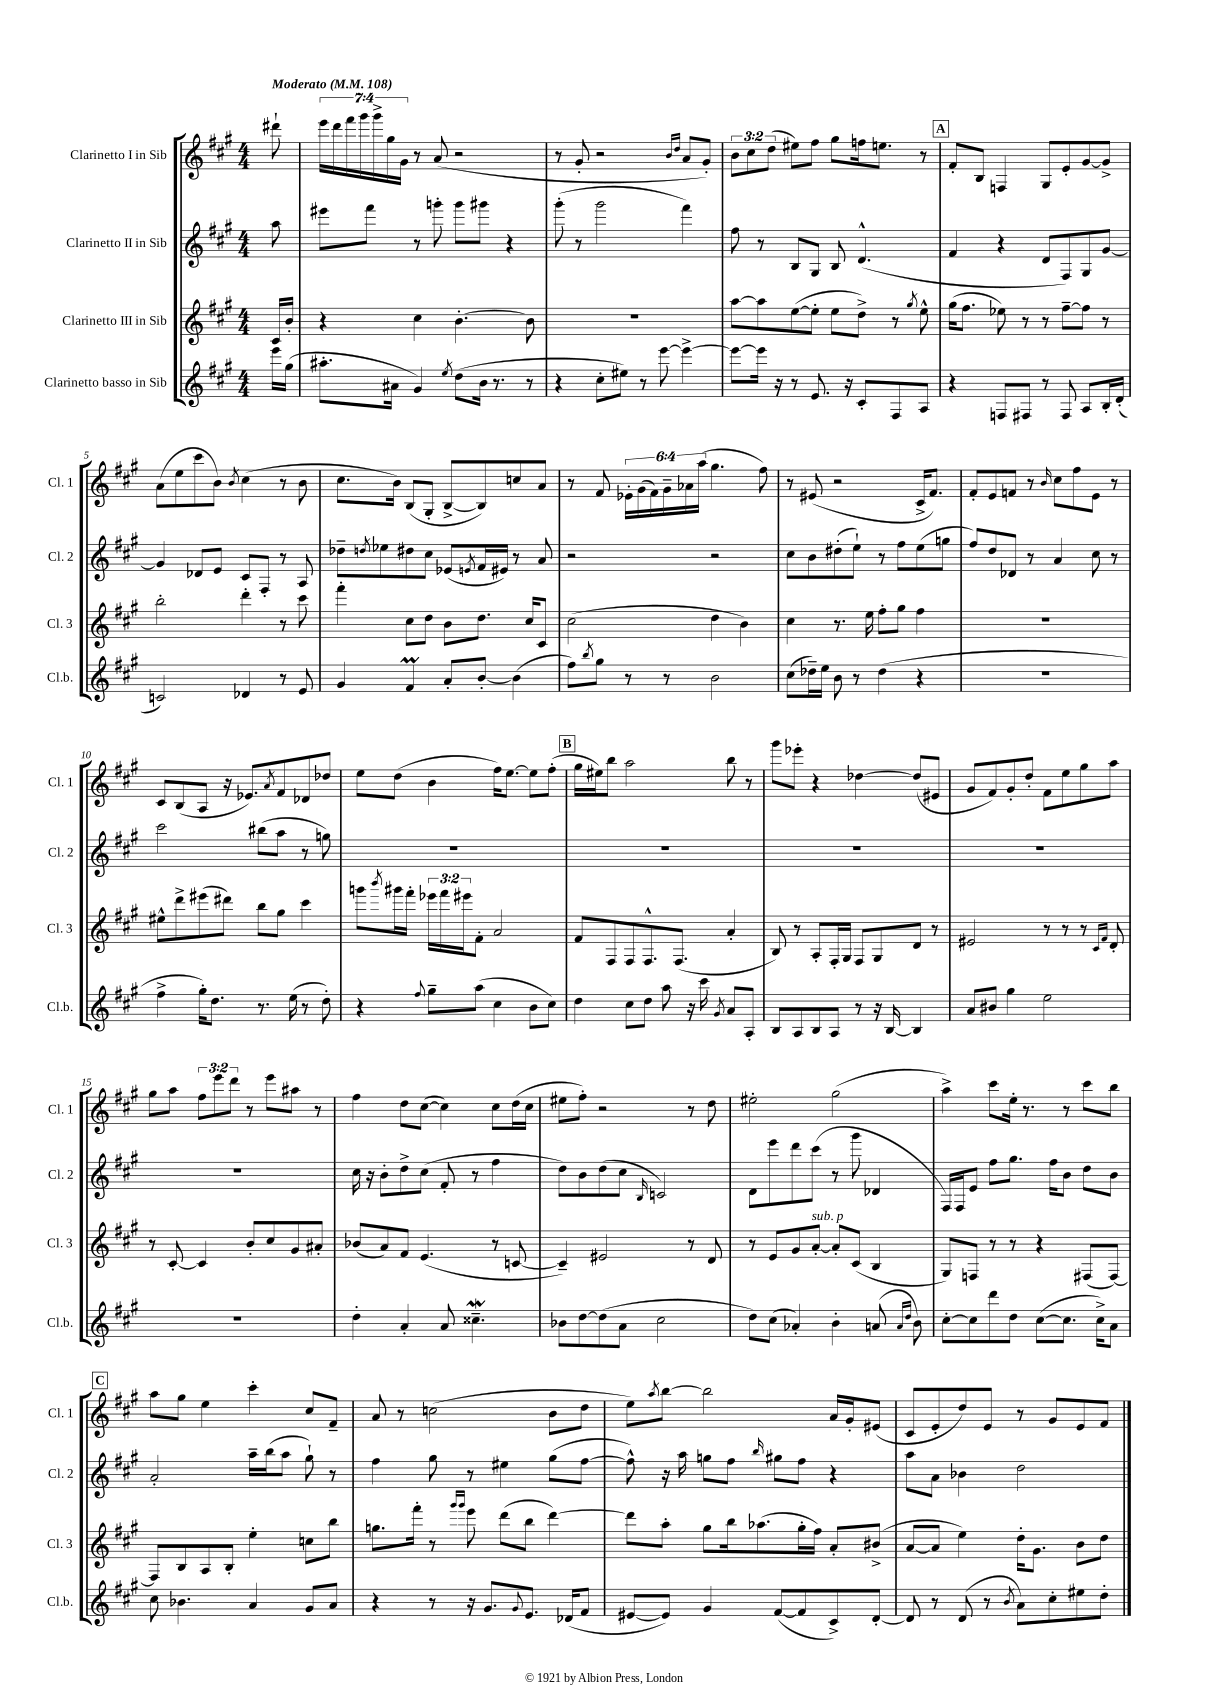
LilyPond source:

<<
\new StaffGroup <<
\new Staff = "s0" \with { instrumentName = "Clarinetto I in Sib" shortInstrumentName = "Cl. 1" } {
    \clef treble \key a \major \numericTimeSignature \time 4/4 \override Staff.TupletNumber.text = #tuplet-number::calc-fraction-text \partial 8 \tempo "Moderato" 4 = 108
    dis'''8-! |
    \tuplet 7/4 { e'''16 d'''16 fis'''16 gis'''16 gis'''16-> gis''16 gis'16 } r8 a'8( r2 |
    r8 gis'8-. r2 \grace { b'16 d''16 } a'8 gis'8-.) |
    \tuplet 3/2 { b'8 cis''8 d''8( } eis''8) fis''8 gis''8 f''16 e''8. r8 |
    \mark \markup { \box "A" } fis'8-. b8 f4 gis8 e'8-. gis'8~ gis'8-> |
    a'8( e''8 cis'''8 b'8) \acciaccatura { b'8 } cis''4( r8 b'8 |
    cis''8. b'16) b8( gis8-. b8~-> b8) c''8 a'8 |
    r8 fis'8 \tuplet 6/4 { ees'16-. gis'16( fis'16) gis'16-- aes'16 a''16( } gis''4. fis''8) |
    r8 eis'8( r2 cis'16-> fis'8.) |
    fis'8-. e'8 f'8 r8 \grace { b'16 } cis''8 fis''8 e'8 r8 |
    cis'8 b8( a8 r16 ees'8.) \acciaccatura { a'8 } fis'8 des'8 des''8 |
    e''8 d''8( b'4 fis''16) e''8.~ e''8 fis''8-.( |
    \mark \markup { \box "B" } gis''16 eis''16) b''8 a''2 b''8 r8 |
    gis'''8 ees'''8-. r4 des''4~ des''8( eis'8 |
    gis'8 fis'8) gis'8-. d''8-. fis'8 e''8 gis''8 a''8 |
    gis''8 a''8 \tuplet 3/2 { fis''8 e'''8 d'''8 } r8 e'''8 ais''8 r8 |
    fis''4 d''8 cis''8~( cis''4) cis''8 d''16( cis''16 |
    eis''8 fis''8-.) r2 r8 d''8 |
    eis''2-. gis''2( |
    a''4->) cis'''8 e''16-. r8. r8 cis'''8 b''8 |
    \mark \markup { \box "C" } a''8 gis''8 e''4 cis'''4-. cis''8 fis'8-- |
    a'8 r8 c''2( b'8 d''8 |
    e''8) \acciaccatura { a''8 } b''8~ b''2 a'16 gis'16-. eis'8( |
    cis'8 e'8-. d''8) e'8 r8 gis'8 e'8 fis'8 \bar "|." |
}
\new Staff = "s1" \with { instrumentName = "Clarinetto II in Sib" shortInstrumentName = "Cl. 2" } {
    \clef treble \key a \major \numericTimeSignature \time 4/4 \partial 8
    a''8 |
    eis'''8 fis'''8 r8 g'''8-. g'''8 gis'''8 r4 |
    gis'''8-.( r8 gis'''2 fis'''4) |
    fis''8 r8 b8 gis8 b8 d'4.-^( |
    \mark \markup { \box "A" } fis'4 r4 d'8 fis8) gis8 gis'8~ |
    gis'4 des'8 e'8 cis'8 fis8-. r8 a8 |
    des''8-- \acciaccatura { d''8 } ees''8 dis''8 cis''8 ees'8( \acciaccatura { e'8 } fis'16 eis'16) r8 a'8 |
    r2 r2 |
    cis''8 b'8 dis''8-.( e''8-!) r8 fis''8 e''8( g''8 |
    fis''8) d''8 des'8 r8 a'4 cis''8 r8 |
    cis'''2 bis''8( a''8 r8 g''8) |
    R1 |
    \mark \markup { \box "B" } R1 |
    R1 |
    R1 |
    R1 |
    cis''16 r16 b'8-. d''8-> cis''8( fis'8-. r8 fis''4 |
    d''8) b'8 d''8( cis''8 \grace { b16 } c'2) |
    d'8 e'''8 d'''8 cis'''8( r8 gis'''8 des'4 |
    fis16) fis16 e'8 fis''8 gis''8. fis''16 b'8 d''8 b'8 |
    \mark \markup { \box "C" } a'2-. a''16-- b''16( a''8 gis''8-!) r8 |
    fis''4 gis''8 r8 eis''4 gis''8( fis''8~ |
    fis''8-^) r16 a''16 g''8 fis''8 \grace { b''16 } gis''8 fis''8 r4 |
    a''8 a'8 bes'4 d''2 \bar "|." |
}
\new Staff = "s2" \with { instrumentName = "Clarinetto III in Sib" shortInstrumentName = "Cl. 3" } {
    \clef treble \key a \major \numericTimeSignature \time 4/4 \override Staff.TupletNumber.text = #tuplet-number::calc-fraction-text \partial 8
    cis'16 b'16-. |
    r4 cis''4 b'4.~-. b'8 |
    R1 |
    a''8~ a''8 e''8~( e''8-. e''8 d''8->) r8 \acciaccatura { gis''8 } e''8-^ |
    \mark \markup { \box "A" } gis''16( fis''8. ees''8) r8 r8 fis''8~-- fis''8 r8 |
    b''2-. d'''4-. r8 cis'''8 |
    fis'''4-. cis''8 d''8 b'8 d''8. cis''16 cis'8 |
    cis''2( d''4 b'4) |
    cis''4 r8. e''16 fis''8-. gis''8 fis''4 |
    R1 |
    eis''8-^ d'''8-> eis'''8( dis'''8) b''8 gis''8 cis'''4 |
    g'''8 \acciaccatura { b'''8 } gis'''16 fis'''16-. \tuplet 3/2 { ees'''16 fis'''16 eis'''16 } fis'8-. a'2 |
    \mark \markup { \box "B" } fis'8 fis8 fis8 fis8.-^ fis8.( a'4-. |
    b8) r8 a8-. fis16-. gis16 fis8 gis8 d'8 r8 |
    eis'2 r8 r8 r8 \grace { cis'16 fis'16 } d'8-. |
    r8 cis'8~-. cis'4 b'8-. cis''8 gis'8 ais'8-. |
    bes'8( a'8) fis'8 e'4.( r8 c'8~ |
    c'4--) eis'2 r8 d'8 |
    r8 e'8 gis'8 a'8~-.^\markup { \italic "sub. p" } a'8-. cis'8( b4 |
    gis8) f8 r8 r8 r4 fis8( fis8~) |
    \mark \markup { \box "C" } fis8 b8 a8 b8-. e''4-. c''8 b''8 |
    g''8. fis'''16-. r8 \grace { gis'''16 gis'''16 } e'''8 d'''8( b''8 d'''4~) |
    d'''8 a''8-. gis''8 b''16 aes''8.( gis''16-. fis''16) a'8-. bis'8->( |
    a'8~ a'8 e''4) d''16-. gis'8. b'8 d''8 \bar "|." |
}
\new Staff = "s3" \with { instrumentName = "Clarinetto basso in Sib" shortInstrumentName = "Cl.b." } {
    \clef treble \key a \major \numericTimeSignature \time 4/4 \partial 8
    e'''16 gis''16( |
    ais''8.-. ais'16 gis'4) \acciaccatura { e''8 } d''8( b'16 r8. r8 |
    r4 cis''8-. eis''8) r8 e'''8~ e'''4~-> |
    e'''8~ e'''16 r16 r8 e'8. r16 cis'8-. fis8 a8 |
    \mark \markup { \box "A" } r4 f8 fis8 r8 fis8 a8 b16-. d'16-.( |
    c'2) des'4 r8 e'8 |
    gis'4 fis'4\prall a'8-. b'8~-. b'4( |
    fis''8) \acciaccatura { b''8 } gis''8 r8 r8 b'2 |
    cis''8( des''16--) e''16 b'8 r8 des''4( r4 |
    R1 |
    fis''4-> gis''16-.) d''8. r8. e''16( r8 d''8-.) |
    r4 \appoggiatura { fis''8 } gis''8-- a''8( cis''4 b'8 cis''8) |
    \mark \markup { \box "B" } d''4 cis''8 d''8 a''8 r16 cis'''16 \acciaccatura { gis'8 } a'8 a8-. |
    b8 a8 b8 a8 r8 r16 b16~ b4 |
    a'8 bis'8 gis''4 e''2 |
    R1 |
    d''4-. a'4-. a'8 cisis''4.--\mordent |
    bes'8 d''8~ d''8( a'8 cis''2 |
    d''8) cis''8( aes'4-.) b'4-. a'8( \grace { a'16 d''16 } b'8) |
    cis''8~-. cis''8 d'''8 d''8 cis''8~( cis''8. cis''16->) a'8 |
    \mark \markup { \box "C" } cis''8 bes'4. a'4 gis'8 a'8 |
    r4 r8 r16 gis'8. \appoggiatura { gis'8 } e'8. des'16( fis'8 |
    eis'8~ eis'8) gis'4 fis'8~( fis'8 cis'8->) d'8~-. |
    d'8 r8 d'8( r8 \acciaccatura { b'8 } a'8) cis''8-. eis''8 d''8-. \bar "|." |
}
>>
>>
